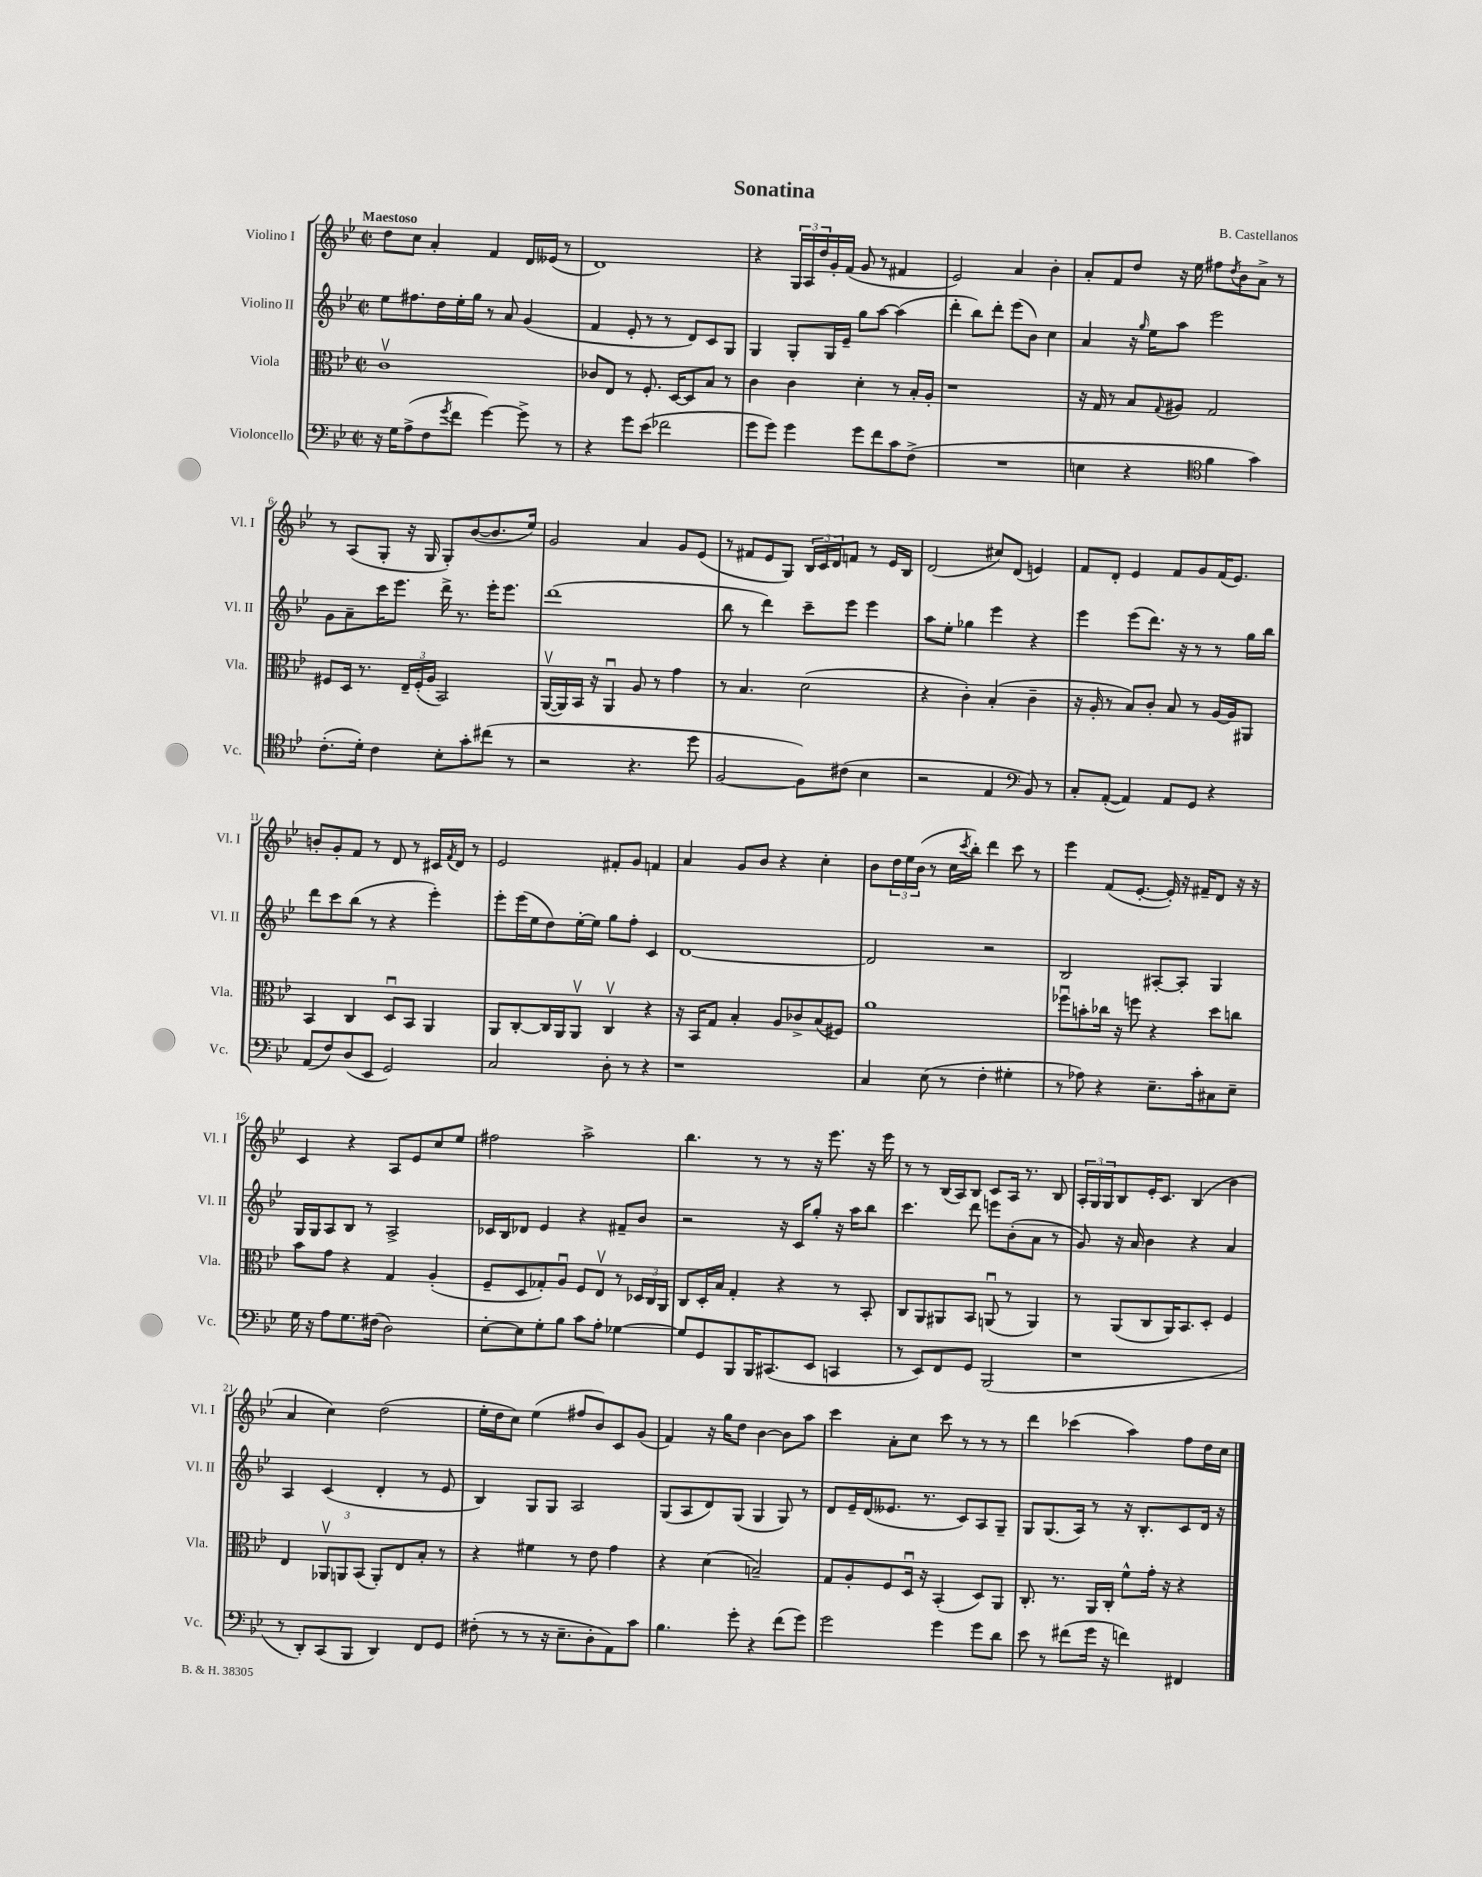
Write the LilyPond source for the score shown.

\header { title = "Sonatina" composer = "B. Castellanos" }
<<
\new StaffGroup <<
\new Staff = "s0" \with { instrumentName = "Violino I" shortInstrumentName = "Vl. I" } {
    \clef treble \key bes \major \defaultTimeSignature \time 2/2 \tempo "Maestoso"
    d''8 c''8 a'4-. f'4 d'16 eeses'16( r8 |
    d'1) |
    r4 \tuplet 3/2 { g16 a16 d''16 } g'16-. f'16( g'8 r8 fis'4 |
    ees'2) a'4 bes'4-. |
    a'8-. f'8 d''8 r16 ees''16 fis''8 \acciaccatura { d''8 } bes'8 a'8-> r8 |
    r8 a8( g8-. r16 g16 g8-.) bes'8~( bes'8. ees''16) |
    g'2 a'4 g'8 ees'8( |
    r8 fis'8 ees'8 g8) \tuplet 3/2 { bes16 c'16 d'16 } f'8 r8 ees'16 bes16 |
    d'2( cis''8) d'8( e'4) |
    f'8 d'8-. ees'4 f'8 g'8 f'16( ees'8.) |
    b'8-. g'8-. f'8 r8 d'8 r8 cis'16 \acciaccatura { f'8 } d'16 r8 |
    ees'2 fis'8-. g'8 f'4 |
    a'4 g'8 bes'8 r4 c''4-. |
    bes'8 \tuplet 3/2 { d''16 ees''16 bes'16( } r8 c''16 \acciaccatura { c'''8 } bes''16-.) d'''4 c'''8 r8 |
    ees'''4 f'8( ees'8.~-. ees'16-.) r16 fis'16-- d'8 r16 r16 |
    c'4 r4 a8 ees'8 c''8 ees''8 |
    fis''2 a''2-> |
    bes''4. r8 r8 r16 ees'''8. r16 ees'''16 |
    r8 r8 bes16( a16) bes8 c'8 a16 r8. bes8 |
    \tuplet 3/2 { a16-. g16 g16 } bes8 ees'16-. c'8. bes4( bes'4 |
    a'4 c''4) d''2( |
    ees''16-. d''16 c''8) ees''4( fis''8 bes'8) c'8 g'8( |
    f'4) r16 g''16 d''8 bes'4~ bes'8 a''8 |
    c'''4 a'8-. c''8 c'''8 r8 r8 r8 |
    d'''4 ces'''4( a''4) f''8 d''16 c''16 \bar "|." |
}
\new Staff = "s1" \with { instrumentName = "Violino II" shortInstrumentName = "Vl. II" } {
    \clef treble \key bes \major \defaultTimeSignature \time 2/2
    ees''8 fis''8. d''16 ees''16-. g''16 r8 a'8 g'4( |
    f'4 ees'8-. r8 r8 d'8) c'8 g8 |
    g4 g8-. g16 ees'16-- g''8 a''8~ a''4( |
    d'''4-. bes''8) d'''8-. ees'''8( bes'8) c''4 |
    a'4 r16 \grace { g''16 } ees''16 a''8 ees'''2 |
    g'8 a'8-- c'''16 ees'''8. d'''16-> r8. ees'''16-. ees'''8. |
    d'''1( |
    bes''8 r8 d'''4) c'''8-- ees'''8 ees'''4 |
    a''8 ees''8-. ges''4 ees'''4 r4 |
    ees'''4 ees'''8( d'''8.) r16 r8 r8 g''16 bes''16 |
    d'''8 c'''8 bes''8( r8 r4 ees'''4-.) |
    ees'''8-. ees'''16( ees''16 d''8) ees''16~-. ees''16 g''8 f''8-. c'4 |
    d'1~ |
    d'2 r2 |
    bes2 ais8~-. ais8-. g4 |
    g16 g16 a8 bes8 r8 a2-> |
    ces'16 bes16 des'8 ees'4 r4 fis'8-- bes'8 |
    r2 r16 c'16 g''8-. r16 a''16 bes''8 |
    c'''4. d'''8 e'''8 bes'8-.( a'8 r8 |
    g'8) r16 a'16 bes'4 r4 a'4 |
    a4 c'4( d'4-. r8 ees'8 |
    bes4) g8 g8 a2 |
    g8( a8 d'8) g8( g4 g8) r8 |
    d'8 ees'16-- d'16( eeses'8. r8. c'8) a8 g8-- |
    g8 g8.( a16) r8 r16 bes8.-. c'8 d'16 r16 \bar "|." |
}
\new Staff = "s2" \with { instrumentName = "Viola" shortInstrumentName = "Vla." } {
    \clef alto \key bes \major \defaultTimeSignature \time 2/2
    c'1\upbow |
    ces'8 ees8 r8 f8.-. d16~ d8 bes8 r8 |
    c'4 c'4 d'4-. r8 bes16-. a16-. |
    r1 |
    r16 g16 r8 bes8 \appoggiatura { g8 } ais8 g2 |
    fis8 d16 r8. \tuplet 3/2 { ees16-- fis16-.( a16 } bes,2) |
    a,16~\upbow( a,16) bes,16 r16 a,4\downbow a8 r8 g'4 |
    r8 bes4. d'2( |
    r4 c'4-.) bes4-.( c'4-- |
    r16 a16-. r8 bes8) c'8-. bes8 r8 a16~ a16 ais,8 |
    bes,4 c4 d8\downbow bes,8 a,4 |
    a,8 c8~-. c16 a,16 a,8\upbow c4\upbow r4 |
    r16 bes,16 g8 bes4-. a8 ces'8-> bes8( fis8) |
    a'1 |
    fes''8\downbow b'8-. ces''16 r16 f''8 r4 d''8 c''8 |
    bes'8 g'8 r4 g4 a4-.( |
    f8-- d8 ges8-.) a8\downbow f8 ees8\upbow r8 \tuplet 3/2 { des16 c16 a,16 } |
    c8 d16-. bes16 g4-. r4 r8 bes,8-. |
    c8 a,8 ais,8 bes,8 a,8\downbow( r8 a,4) |
    r8 a,8( c8 a,16) bes,8. d8-. f4 |
    ees4 \tuplet 3/2 { aes,8\upbow a,8 bes,8( } a,8-.) ees8 bes8-. r8 |
    r4 fis'4 r8 ees'8 g'4 |
    r4 d'4( b2--) |
    g8 a8-. f8 d16\downbow r16 bes,4-.( d8) a,8 |
    c8.-. r8. a,16 c16-. f'8-^ g'16-. r16 r4 \bar "|." |
}
\new Staff = "s3" \with { instrumentName = "Violoncello" shortInstrumentName = "Vc." } {
    \clef bass \key bes \major \defaultTimeSignature \time 2/2
    r16 g16 a8->( f8 \acciaccatura { g'8 } f'8 g'4~) g'8-> r8 |
    r4 g'8 ees'8( fes'2 |
    g'8 g'8) g'4 g'8 f'8 c'8 f8->( |
    R1 |
    e4 r4 \clef tenor f'4 g'4) |
    c'8.-.( d'16-.) c'4 bes8-. g'8-. cis''8( r8 |
    r2 r4. d''8 |
    f2~ f8) cis'8( bes4 |
    r2 ees4 \clef bass bes,8) r8 |
    c8-. a,8~-.( a,4) a,8 g,8 r4 |
    a,8( f8) d8( ees,8 g,2) |
    c2 d8-. r8 r4 |
    r1 |
    c4 ees8( r8 f4-. gis4-. |
    r8 aes8) r4 ees8.-- c'16-. cis8 ees8-- |
    g16 r16 a8 g8. fis16( d2) |
    ees8~-. ees8 g8-. bes8 c'8 a8-. ges4~ |
    ges8 g,8 bes,,8 bes,,16 cis,8.( ees,8 c,4 |
    r8 ees,8) f,8 g,8 bes,,2( |
    r1 |
    r8 d,8-.) c,8( bes,,8 d,4) f,8 g,8 |
    fis8-.( r8 r8 r16 ees8.-- d8-. a,8) c'8 |
    bes4. g'8-. r4 f'8( g'8) |
    g'2 g'4 g'8 d'8 |
    ees'8 r8 fis'8( g'16 r16 f'4) fis,4 \bar "|." |
}
>>
>>
